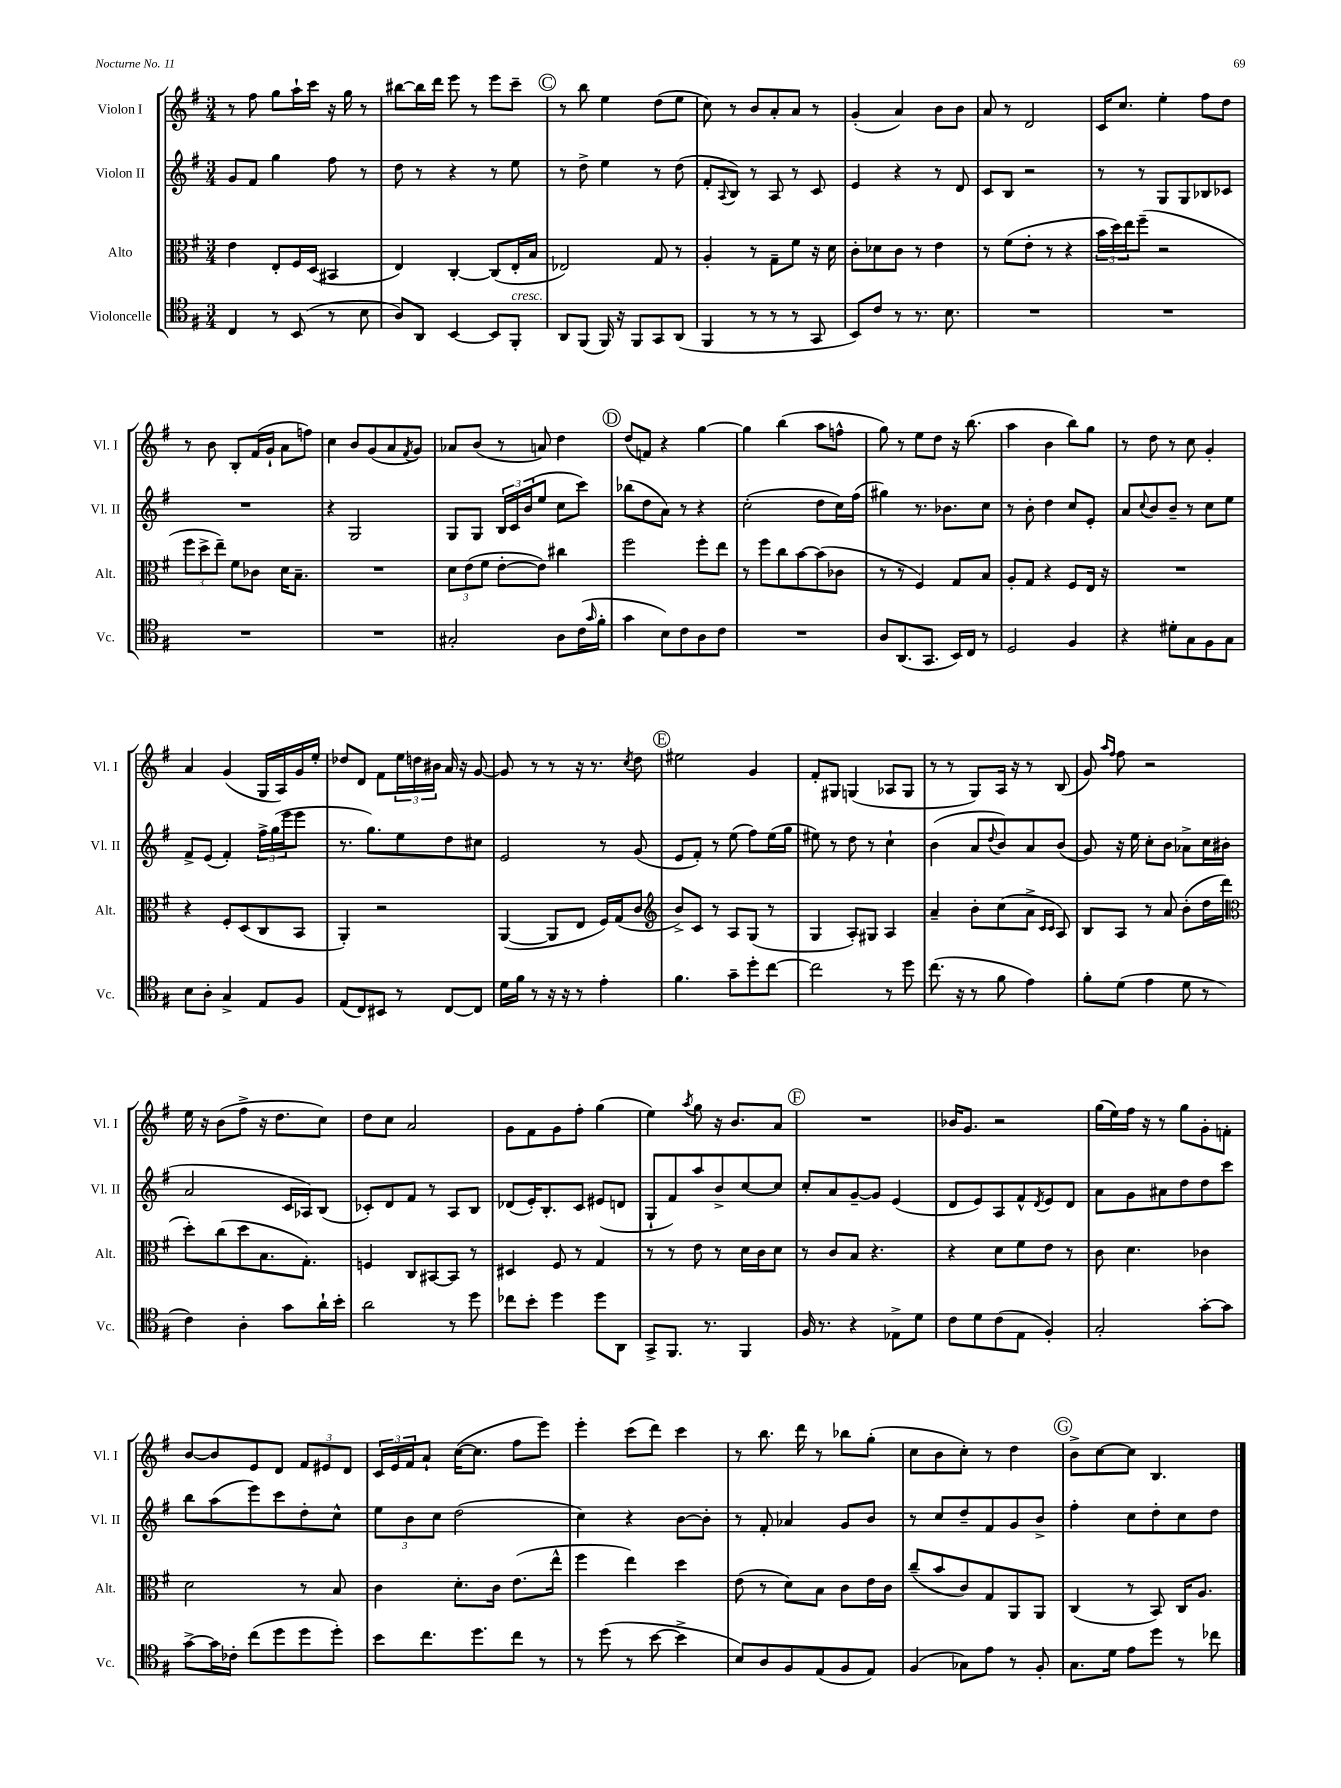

**kern	**kern	**kern	**kern
*staff4	*staff3	*staff2	*staff1
*clefC4	*clefC3	*clefG2	*clefG2
*k[f#]	*k[f#]	*k[f#]	*k[f#]
*M3/4	*M3/4	*M3/4	*M3/4
4C/	4e\	8g/L	8r
.	.	8f#/J	8ff#\
8r	8E'/L	4gg\	8gg\L
(8BB/	16F#/L	.	16aa`\L
.	(16D/JJ	.	16ccc\JJ
8r	4BB#/	8ff#\	16r
.	.	.	16gg\
8B\	.	8r	8r
=	=	=	=
8A/L)	4E/)	8dd\	[8bb#\L
8AA/J	.	8r	16bb#\]L
.	.	.	16ddd\JJ
[4BB/	[4C'/	4r	8eee\
.	.	.	8r
8BB/]L	(8C/]L	8r	8eee\L
8FF#'/J	16E'/L	8ee\	8ccc~\J
.	16B/JJ	.	.
=	=	=	=
8AA/L	2E-/)	8r	8r
(8FF#/J	.	8dd^\	8bb\
16FF#/)	.	4ee\	4ee\
16r	.	.	.
8FF#/L	.	.	.
8GG/	8G/	8r	(8dd\L
(8AA/J	8r	(8dd\	8ee\J
=	=	=	=
4FF#/	4A'/	8f#'/L	8cc\)
.	.	8qqA/	.
.	.	8B/J)	8r
8r	8r	8r	8b/L
8r	8G~\L	8A/	8a'/
8r	8f#\J	8r	8a/J
8GG/	16r	8c/	8r
.	16d\	.	.
=	=	=	=
8BB/L)	8c'\L	4e/	(4g'/
8c/J	8d-\	.	.
8r	8c\J	4r	4a/)
8.r	8r	.	.
.	4e\	8r	8b\L
8.B\	.	.	.
.	.	8d/	8b\J
=	=	=	=
2.r	8r	8c/L	8a/
.	(8f#\L	8B/J	8r
.	8e'\J	2r	2d/
.	8r	.	.
.	4r	.	.
=	=	=	=
2.r	24b\LL	8r	16c/LK
.	24dd\)	.	.
.	.	.	8.cc/J
.	24ee\J	.	.
.	(8ff#~\J	8r	.
.	2r	8G/L	4ee'\
.	.	8G/	.
.	.	8B-/	8ff#\L
.	.	8c-/J	8dd\J
=	=	=	=
2.r	12ff#\L	2.r	8r
.	12dd^\	.	.
.	.	.	8b\
.	12ee~\J)	.	.
.	8f#\L	.	8B'/L
.	8c-\J	.	(16f#/L
.	.	.	16g`/JJ
.	16d\LK	.	8a\L
.	8.B~\J	.	.
.	.	.	8ff\J)
=	=	=	=
2.r	2.r	4r	4cc\
.	.	2G/	8b/L
.	.	.	(8g/
.	.	.	8a/
.	.	.	8qf#/
.	.	.	8g/J)
=	=	=	=
2G#'/	12d\L	8G/L	8a-/L
.	(12e\	.	.
.	.	8G/J	(8b/J
.	12f#\J	.	.
.	[8e'\L	24B/LL	8r
.	.	24c/	.
.	.	(24b/J	.
.	8e\]J)	8ee/J	8a/)
8A\L	4cc#\	8cc\L	4dd\
(16c\L	.	8ccc\J)	.
16qqg/	.	.	.
16f#'\JJ	.	.	.
=	=	=	=
4g\	2ff#\	(8bb-\L	(8dd/L
.	.	8dd\	8f/J)
8B\L)	.	8a\J)	4r
8c\	.	8r	.
8A\	8ff#'\L	4r	[4gg\
8c\J	8ee\J	.	.
=	=	=	=
2.r	8r	(2cc'\	4gg\]
.	8ff#\L	.	.
.	8cc\	.	(4bb\
.	[8b\	.	.
.	(8b\]	8dd\L	8aa\L
.	8c-\J	16cc\L)	8ff^^\J
.	.	(16ff#\JJ	.
=	=	=	=
8A/L	8r	4gg#\)	8gg\)
(8.AA/	8r	.	8r
.	4F#/)	8.r	8ee\L
8.GG/J	.	.	.
.	.	.	8dd\J
.	.	8.b-\L	.
16BB/LL)	8G/L	.	16r
16C/JJ	.	.	(8.bb\
8r	8B/J	8cc\J	.
=	=	=	=
2D/	8A'/L	8r	4aa\
.	8G/J	8b'\	.
.	4r	4dd\	4b\
4F#/	8F#/L	8cc/L	8bb\L)
.	16E/Jk	8e'/J	8gg\J
.	16r	.	.
=	=	=	=
4r	2.r	8a/L	8r
.	.	8qqcc/	.
.	.	8b/	8dd\
8d#'\L	.	8b~/J	8r
8G\	.	8r	8cc\
8F#\	.	8cc\L	4g'/
8G\J	.	8ee\J	.
=	=	=	=
8B\L	4r	8f#^/L	4a/
8A'\J	.	(8e/J	.
4G^/	8F#'/L	4f#'/)	(4g/
.	(8D/	.	.
8E/L	8C/	24ff#^\LL	16G/LL
.	.	(24gg\	.
.	.	.	16A/)
.	.	24eee\J	.
8F#/J	8BB/J	8eee\J	16g/
.	.	.	16ee'/JJ
=	=	=	=
(8E/L	4AA'/)	8.r	8dd-/L
8C/)	.	.	8d/J
.	.	8.gg\L)	.
8BB#/J	2r	.	8f#\L
8r	.	8ee\	24ee\L
.	.	.	24dd\
.	.	.	24b#\JJ
[8C/L	.	8dd\	16a/
.	.	.	16r
8C/]J	.	8cc#\J	[8g/
=	=	=	=
16d\LL	([4AA/	2e/	8g/]
16f#\JJ	.	.	.
8r	.	.	8r
16r	8AA/]L	.	8r
16r	.	.	.
8r	8E/J	.	16r
.	.	.	8.r
4e'\	16F#/LL)	8r	.
.	(16G/J	.	.
.	.	.	8qcc/
.	8c/J	(8g/	8dd\
=	=	=	=
*	*clefG2	*	*
4.f#\	8b^/L)	8e/L	2ee#\
.	8c/J	8f#'/J)	.
.	8r	8r	.
8g~\L	8A/L	(8ee\	.
8dd'\	(8G/J	8ff#\L)	4g/
[8cc\J	8r	(16ee\L	.
.	.	16gg\JJ	.
=	=	=	=
2cc\]	4G/	8ee#\)	8f#'/L
.	.	8r	8G#/J
.	8A'/L)	8dd\	(4G/
.	8G#/J	8r	.
8r	4A/	4cc`\	8A-/L
8dd\	.	.	8G/J
=	=	=	=
(8.cc\	4a~/	(4b\	8r
.	.	.	8r
16r	.	.	.
8r	8b'\L	8a/L	8G/L)
.	.	8qqdd/	.
8f#\	(8cc\	8b/)	16A/Jk
.	.	.	16r
4e\)	8a^\J	8a/	8r
.	16qqc/LL	.	.
.	16qqc/JJ	.	.
.	8A/)	(8b/J	(8B/
=	=	=	=
8f#'\L	8B/L	8g/)	8g/)
.	.	.	16qqaa/LL
.	.	.	16qqff#/JJ
(8d\J	8A/J	16r	8ff#\
.	.	16ee\	.
4e\	8r	8cc'\L	2r
.	8a/	8b\J	.
8d\	(8b'\L	8a-^\L	.
8r	16dd\L	16cc\L	.
.	16ddd\JJ	(16b#\JJ	.
=	=	=	=
*	*clefC3	*	*
4c\)	8dd'\L)	2a/	16ee\
.	.	.	16r
.	(8cc\	.	(8b\L
4A'\	8dd\	.	8ff#^\J
.	8.B\	.	16r
.	.	.	8.dd\L
8g\L	.	16c/LL	.
.	8.G'\J)	16A-/J)	.
16a`\L	.	(8B/J	8cc\J)
16b'\JJ	.	.	.
=	=	=	=
2a\	4F/	8c-'/L)	8dd\L
.	.	8d/	8cc\J
.	8C/L	8f#/J	2a/
.	[8BB#/	8r	.
8r	8BB#/]J	8A/L	.
8dd\	8r	8B/J	.
=	=	=	=
8cc-\L	4D#/	(8d-/L	8g\L
8b'\J	.	16e'/K)	8f#\
.	.	8.B'/	.
4dd\	8F#/	.	8g\
.	8r	8c/J	8ff#'\J
8dd\L	4G/	(8e#/L	(4gg\
8AA\J	.	8d/J	.
=	=	=	=
8GG^/L	8r	8G`/L	4ee\)
8.FF#/J	8r	8f#/)	.
.	.	.	8qaa/
.	8e\	8aa/	8gg\
8.r	.	.	.
.	8r	8b^/	16r
.	.	.	8.b/L
4FF#/	16d\LL	[8cc/	.
.	16c\J	.	.
.	8d\J	8cc/]J	8a/J
=	=	=	=
16F#/	8r	8cc'/L	2.r
8.r	.	.	.
.	8c/L	8a/	.
4r	8B/J	[8g~/	.
.	4.r	8g/]J	.
8E-^\L	.	(4e/	.
8d\J	.	.	.
=	=	=	=
8c\L	4r	8d/L	16b-/LK
.	.	.	8.g/J
8d\	.	8e/)	.
(8c\	8d\L	8A/	2r
8E\J	8f#\	8f#^^/	.
.	.	8qd/	.
4F#'/)	8e\J	8e/	.
.	8r	8d/J	.
=	=	=	=
2G'/	8c\	8a\L	(16gg\LL
.	.	.	16ee\)
.	4.d\	8g\	16ff#\JJ
.	.	.	16r
.	.	8a#\	8r
.	.	8dd\	8gg\L
[8g'\L	4c-\	8dd\	8g'\
8g\]J	.	8ccc\J	8f'\J
=	=	=	=
[8g^\L	2d\	8bb\L	[8b/L
16g\]L	.	(8aa\	8b/]
16c-'\JJ	.	.	.
(8cc\L	.	8eee\)	8e/
8dd\	.	8ccc\	8d/J
8dd\	8r	8dd'\	12f#/L
.	.	.	12e#/
8dd'\J)	8B/	8cc^^\J	.
.	.	.	12d/J
=	=	=	=
8b\L	4c\	12ee\L	24c/LL
.	.	.	24e/
.	.	12b\	24f#/J
8.cc\	.	.	8a`/J
.	.	12cc\J	.
.	8.d'\L	(2dd\	([16cc\LK
8.dd\	.	.	8.cc\]J
.	16c\Jk	.	.
8cc\J	(8.e\L	.	8ff#\L
8r	.	.	8eee\J)
.	16ee^^\Jk	.	.
=	=	=	=
8r	4ff#\	4cc\)	4eee'\
(8dd\	.	.	.
8r	4ee\)	4r	(8ccc\L
[8b\	.	.	8ddd\J)
4b^\]	4dd\	[8b\L	4ccc\
.	.	8b'\]J	.
=	=	=	=
8B/L)	(8e\	8r	8r
8A/	8r	8f#'/	8.bb\
8F#/	8d\L)	4a-/	.
.	.	.	16ddd\
(8E/	8B\J	.	8r
8F#/	8c\L	8g/L	8bb-\L
8E/J)	16e\L	8b/J	(8gg'\J
.	16c\JJ	.	.
=	=	=	=
(4F#/	(8cc~/L	8r	8cc\L
.	8b/	8cc/L	8b\
8G-\L)	8c/)	8dd~/	8cc'\J)
8e\J	8G/	8f#/	8r
8r	8AA/	8g/	4dd\
8F#'/	8AA/J	8b^/J	.
=	=	=	=
8.G\L	(4C/	4ff#'\	8b^\L
.	.	.	[8cc\
16d\Jk	.	.	.
8e\L	8r	8cc\L	8cc\]J
8dd\J	8BB/)	8dd'\	4.B/
8r	16C/LK	8cc\	.
.	8.A/J	.	.
8cc-\	.	8dd\J	.
==	==	==	==
*-	*-	*-	*-
